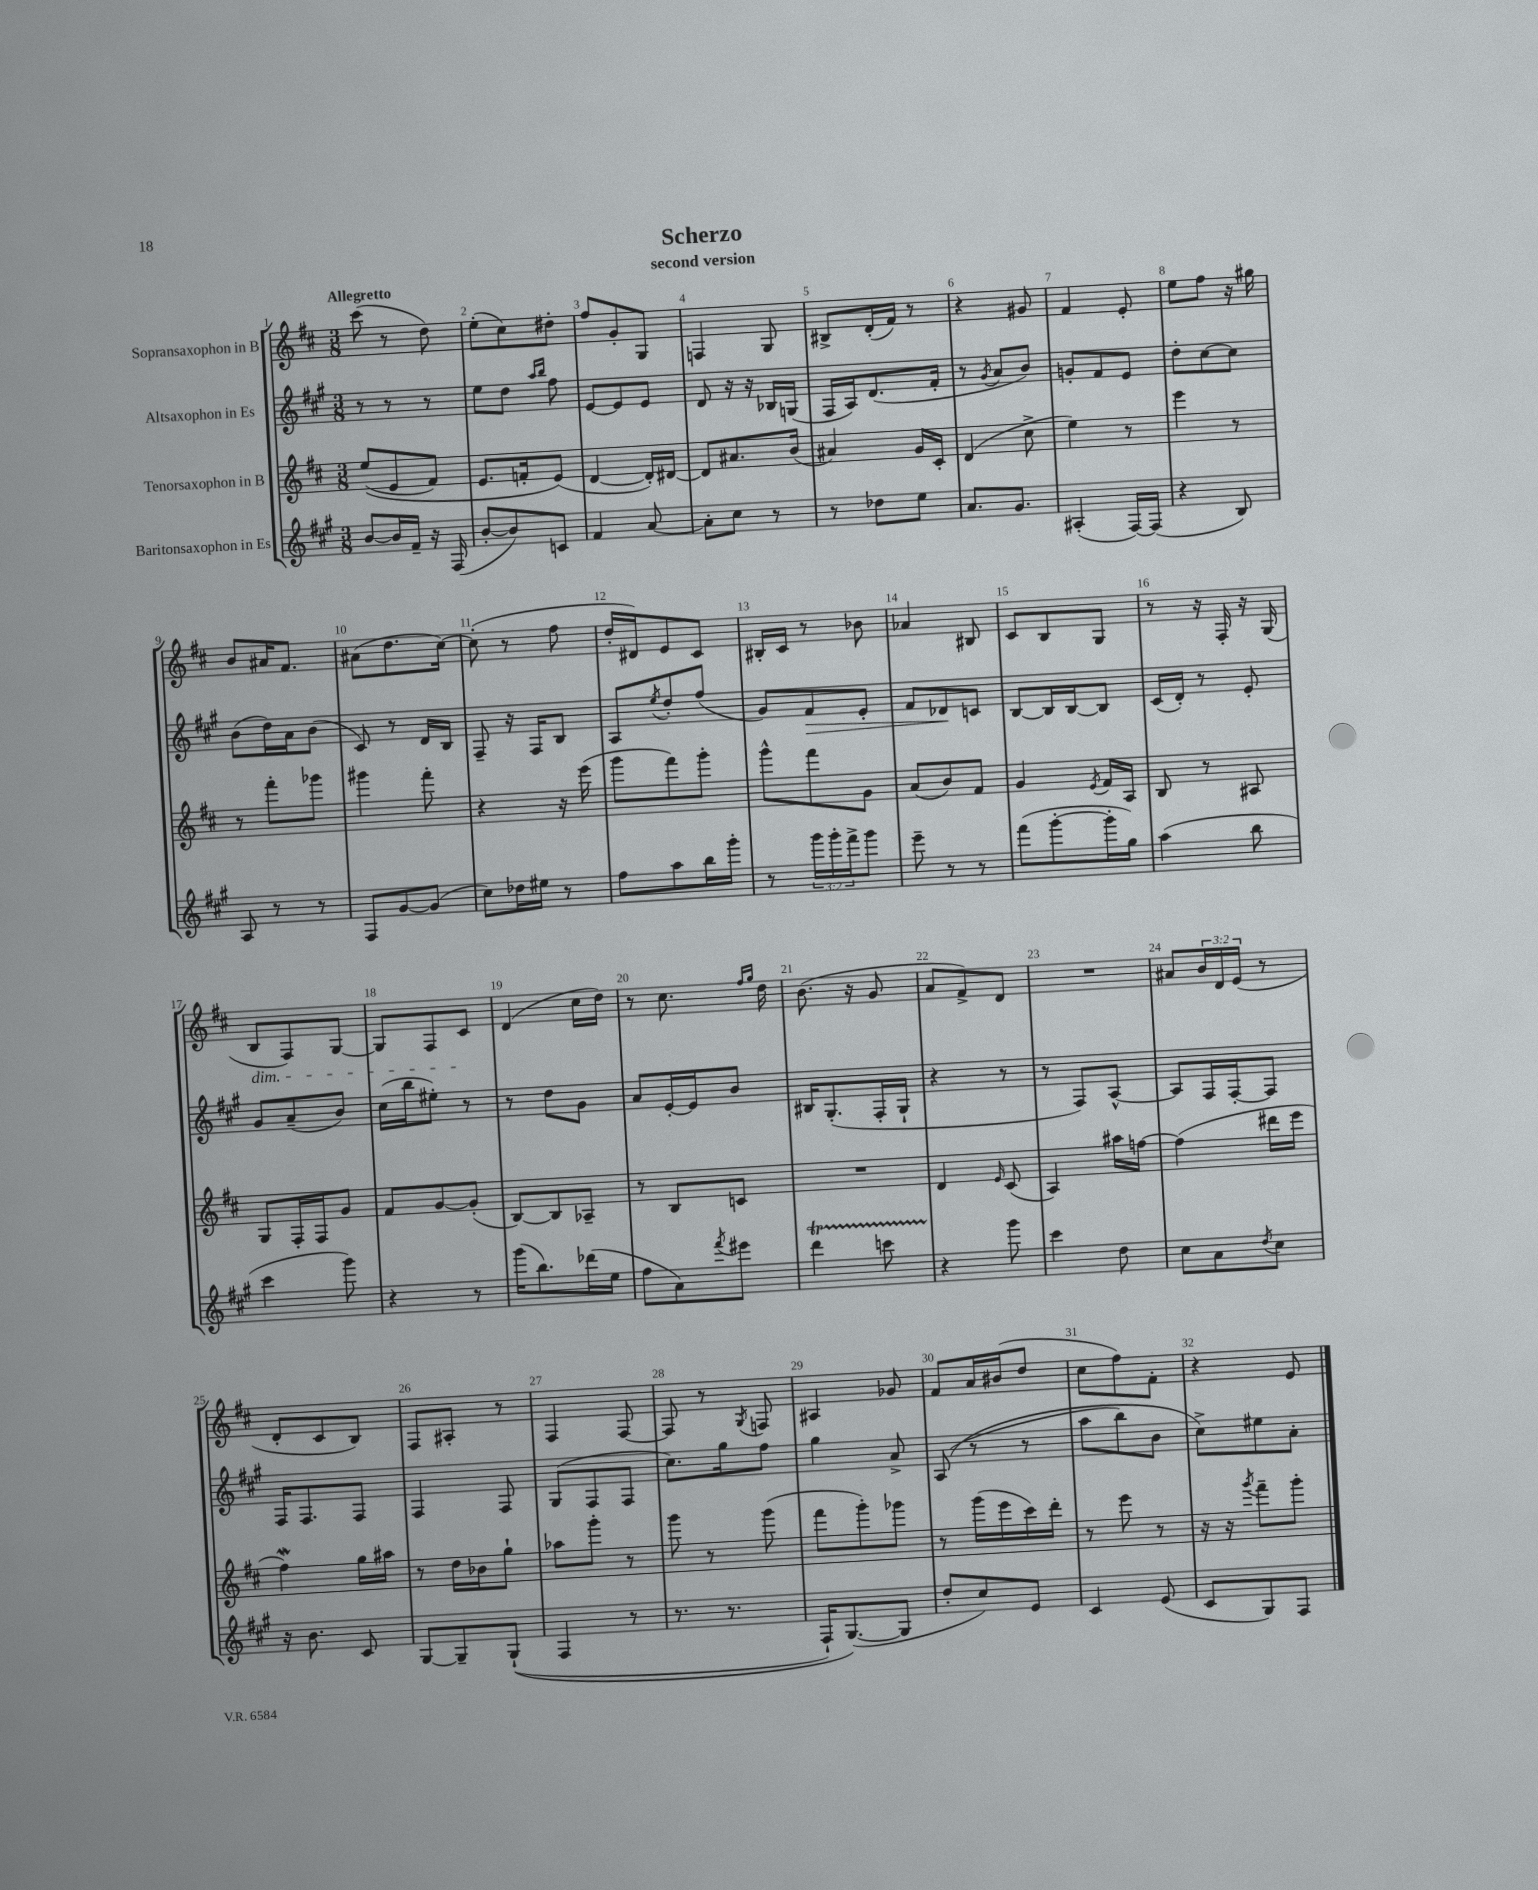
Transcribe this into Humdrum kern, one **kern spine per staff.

**kern	**kern	**kern	**dynam	**kern
*part4	*part3	*part2	*part2	*part1
*staff4	*staff3	*staff2	*staff2	*staff1
*I"Baritonsaxophon in Es	*I"Tenorsaxophon in B	*I"Altsaxophon in Es	*	*I"Sopransaxophon in B
*clefG2	*clefG2	*clefG2	*	*clefG2
*k[f#c#g#]	*k[f#c#]	*k[f#c#g#]	*	*k[f#c#]
*M3/8	*M3/8	*M3/8	*	*M3/8
=1	=1	=1	=1	=1
!	!	!	!	!LO:TX:a:B:t=Allegretto
[8b/L	((8ee/L	8r	.	(8ccc#\
16b/L]	8e/	8r	.	8r
16f#~/JJ	.	.	.	.
16r	8f#/J)	8r	.	8dd\)
(16F#/	.	.	.	.
=2	=2	=2	=2	=2
[8b'/L	8.e/L	8ee\L	.	(8ee'\L
8b/])	.	8dd\J	.	8cc#\)
.	16fn'/k	.	.	.
.	.	16qqaa/LL	.	.
.	.	16qqbb/JJ	.	.
8cn/J	(8e/J)	8ff#\	.	8dd#X'\J
=3	=3	=3	=3	=3
4f#/	[4d/	[8e/L	.	8ff#/L
.	.	8e/]	.	8g'/
[8a/	16d'/LL])	8e/J	.	8G/J
.	[16d#X/JJ	.	.	.
=4	=4	=4	=4	=4
8a'\L]	8d#/L]	8d/	.	4Fn/
8cc#\J	8.a#X/	16r	.	.
.	.	16r	.	.
8r	.	16B-X/LL	.	8G/
.	(16b/Jk	(16Gn/JJ	.	.
=5	=5	=5	=5	=5
8r	4a#X/)	16F#/LL	.	8B#X^/L
.	.	16A/J)	.	.
8dd-X\L	.	(8.d/	.	(16d'/L
.	.	.	.	16f#/JJ)
8ee\J	16g/LL	.	.	8r
.	16c#'/JJ	16f#'/Jk	.	.
=6	=6	=6	=6	=6
8.a/L	(4d/	8r	.	4r
.	.	8qg#/	.	.
.	.	8a/L	.	.
8.g#/J	.	.	.	.
.	8cc#^\	8b/J)	.	8g#X/
=7	=7	=7	=7	=7
(4A#X'/	4ee\)	8gn'/L	.	4f#/
.	.	8f#/	.	.
[16F#/LL)	8r	8e/J	.	8e'/
(16F#/JJ]	.	.	.	.
=8	=8	=8	=8	=8
4r	4eee\	8dd'\L	.	8ee\L
.	.	[8cc#\	.	8ff#\J
8B/)	8r	8cc#\J]	.	16r
.	.	.	.	16gg#X\
!!LO:LB:g=z
=9	=9	=9	=9	=9
8A/	8r	(8b\L	.	8b/L
8r	8fff#'\L	16dd\L)	.	16a#X/K
.	.	16a\J	.	8.f#/J
8r	8ggg-X\J	(8b\J	.	.
=10	=10	=10	=10	=10
8F#/L	4ggg#X\	8c#/)	.	(8a#X\L
[8g#/	.	8r	.	8.dd\
(8g#/J]	8fff#'\	16d/LL	.	.
.	.	16B/JJ	.	[16cc#\Jk)
=11	=11	=11	=11	=11
8cc#\L)	4r	8F#~/	.	(8cc#'\]
16dd-X\L	.	16r	.	8r
16ee#X\JJ	.	16F#/KL	.	.
8r	16r	8B/J	.	8ff#\
.	(16eee\	.	.	.
=12	=12	=12	=12	=12
8ff#\L	8ggg\L	8A/L	.	16dd'/LL
.	.	.	.	16d#X/J)
.	.	8qee/	.	.
8aa\	8fff#\)	8dd'/	.	8e/
16bb\L	8ggg'\J	(8ff#/J	.	8c#/J
16ggg#'\JJ	.	.	.	.
=13	=13	=13	=13	=13
8r	8ggg^^\L	8g#/L)	.	16B#X'/LL
.	.	.	.	16c#/JJ
!	!	!	!LO:HP:b	!
24ggg#\LL	8fff#\	8f#/	>	8r
24ggg#'\	.	.	.	.
24fff#^\J	.	.	.	.
8ggg#\J	8g\J	8e'/J	.	8b-X\
=14	=14	=14	=14	=14
8eee~\	(8a/L	8f#/L	.	4a-X/
8r	8b/)	8d-X/	.	.
8r	8f#/J	8cn/J	]	8B#X/
=15	=15	=15	=15	=15
(8fff#\L	4g/	[8B/L	.	8c#/L
[8ggg#'\	.	16B/L]	.	8B/
.	.	[16B/J	.	.
.	8qe/	.	.	.
16ggg#'\L]	16f#/LL	8B/J]	.	8G/J
16gg#\JJ)	16A/JJ	.	.	.
=16	=16	=16	=16	=16
(4aa\	8B/	(16c#/LL	.	8r
.	.	16d'/JJ)	.	.
.	8r	8r	.	16r
.	.	.	.	16F#'/
8bb\	8A#X/	8e'/	.	16r
.	.	.	.	(16G/
!!LO:LB:g=z
=17	=17	=17	=17	=17
!	!	!	!	!LO:TX:b:i:t=dim.
4ccc#\	8G/L	8g#/L	.	8B/L
.	16F#'/L	(8a~/	.	8F#/)
.	16F#/J	.	.	.
8ggg#\)	8g/J	8b/J)	.	[8G/J
=18	=18	=18	=18	=18
4r	8f#/L	(16cc#\LL	.	8G/L]
.	.	16bb\J	.	.
.	[8g/	8ee#X'\J)	.	8F#/
8r	(8g'/J]	8r	.	8c#/J
=19	=19	=19	=19	=19
(16ggg#\KL	[8B/L)	8r	.	(4d/
8.bb\)	.	.	.	.
.	8B/]	8dd\L	.	.
(16ddd-X\L	8A-X~/J	8g#\J	.	16cc#\LL
16ee\JJ	.	.	.	16dd\JJ)
=20	=20	=20	=20	=20
8ff#\L	8r	8a/L	.	8r
8a\)	8B/L	[16e'/L	.	8.cc#\
.	.	16e/J]	.	.
8qfff#/	.	.	.	.
8eee#X\J	8cn/J	8b/J	.	.
.	.	.	.	16qqff#/LL
.	.	.	.	16qqgg/JJ
.	.	.	.	16dd\
=21	=21	=21	=21	=21
4dddT\	4.r	16B#X/KL	.	(8.b\
.	.	(8.G#'/	.	.
.	.	.	.	16r
8cccnTTT\	.	16F#'/L	.	8g/
.	.	16G#`/JJ	.	.
=22	=22	=22	=22	=22
4r	4d/	4r	.	8a/L
.	.	.	.	8f#^/)
.	16qqe/	.	.	.
8ggg#\	(8c#/	8r	.	8d/J
=23	=23	=23	=23	=23
4ccc#\	4A/)	8r	.	4.r
.	.	8F#/L)	.	.
8dd\	16aa#X\LL	[8A^^/J	.	.
.	[16ffn\JJ	.	.	.
=24	=24	=24	=24	=24
8cc#\L	(4ff\]	8A/L]	.	8a#X/L
8a\	.	16F#/L	.	24b/L
.	.	.	.	24d/
.	.	[16F#'/J	.	.
.	.	.	.	(24e/JJ
8qdd/	.	.	.	.
8cc#\J	16ddd#X\LL	8F#/J]	.	8r
.	16eee\JJ	.	.	.
!!LO:LB:g=z
=25	=25	=25	=25	=25
16r	4ff#W\)	16F#/KL	.	8d'/L
8.b\	.	8.F#/	.	.
.	.	.	.	8c#/
8c#/	16gg\LL	8F#/J	.	8B/J)
.	16aa#X\JJ	.	.	.
=26	=26	=26	=26	=26
[8G#/L	8r	4F#/	.	8F#/L
8G#~/]	16dd\LL	.	.	8A#X'/J
.	16b-X\J	.	.	.
((8G#`/J	8gg`\J	8F#/	.	8r
=27	=27	=27	=27	=27
4F#/	8aa-X\L	(8G#/L	.	4F#/
.	8ggg'\J	8F#/	.	.
8r	8r	8F#/J	.	[8F#/
=28	=28	=28	=28	=28
8.r	8ggg\	8.cc#\L)	.	8F#/]
.	8r	.	.	8r
8.r	.	16gg#\k	.	.
.	.	.	.	8qG/
.	(8ggg\	8ff#\J	.	8Fn/
=29	=29	=29	=29	=29
16F#`/KL)	8fff#\L	4gg#\	.	4A#X/
([8.G#/)	.	.	.	.
.	8ggg'\)	.	.	.
8G#/J]	8ggg-X\J	8a^/	.	8g-X/
=30	=30	=30	=30	=30
8dd'/L	8r	((8A/	.	8f#/L
8cc#/)	(16ggg\LL	8r	.	16a/L
.	16eee\	.	.	(16b#X/J
8e/J	16ccc#\)	8r	.	8dd/J
.	16ddd'\JJ	.	.	.
=31	=31	=31	=31	=31
4c#/	8r	8aa\L	.	8cc#\L
.	8eee\	8bb\)	.	8ff#\)
(8e/	8r	8b\J	.	8f#'\J
=32	=32	=32	=32	=32
8c#/L	16r	8cc#^\L)	.	4r
.	16r	.	.	.
.	8qggg/	.	.	.
8G#/)	8fff#~\L	8ee#X\	.	.
8F#/J	8ggg'\J	8a'\J	.	8e/
==	==	==	==	==
*-	*-	*-	*-	*-
